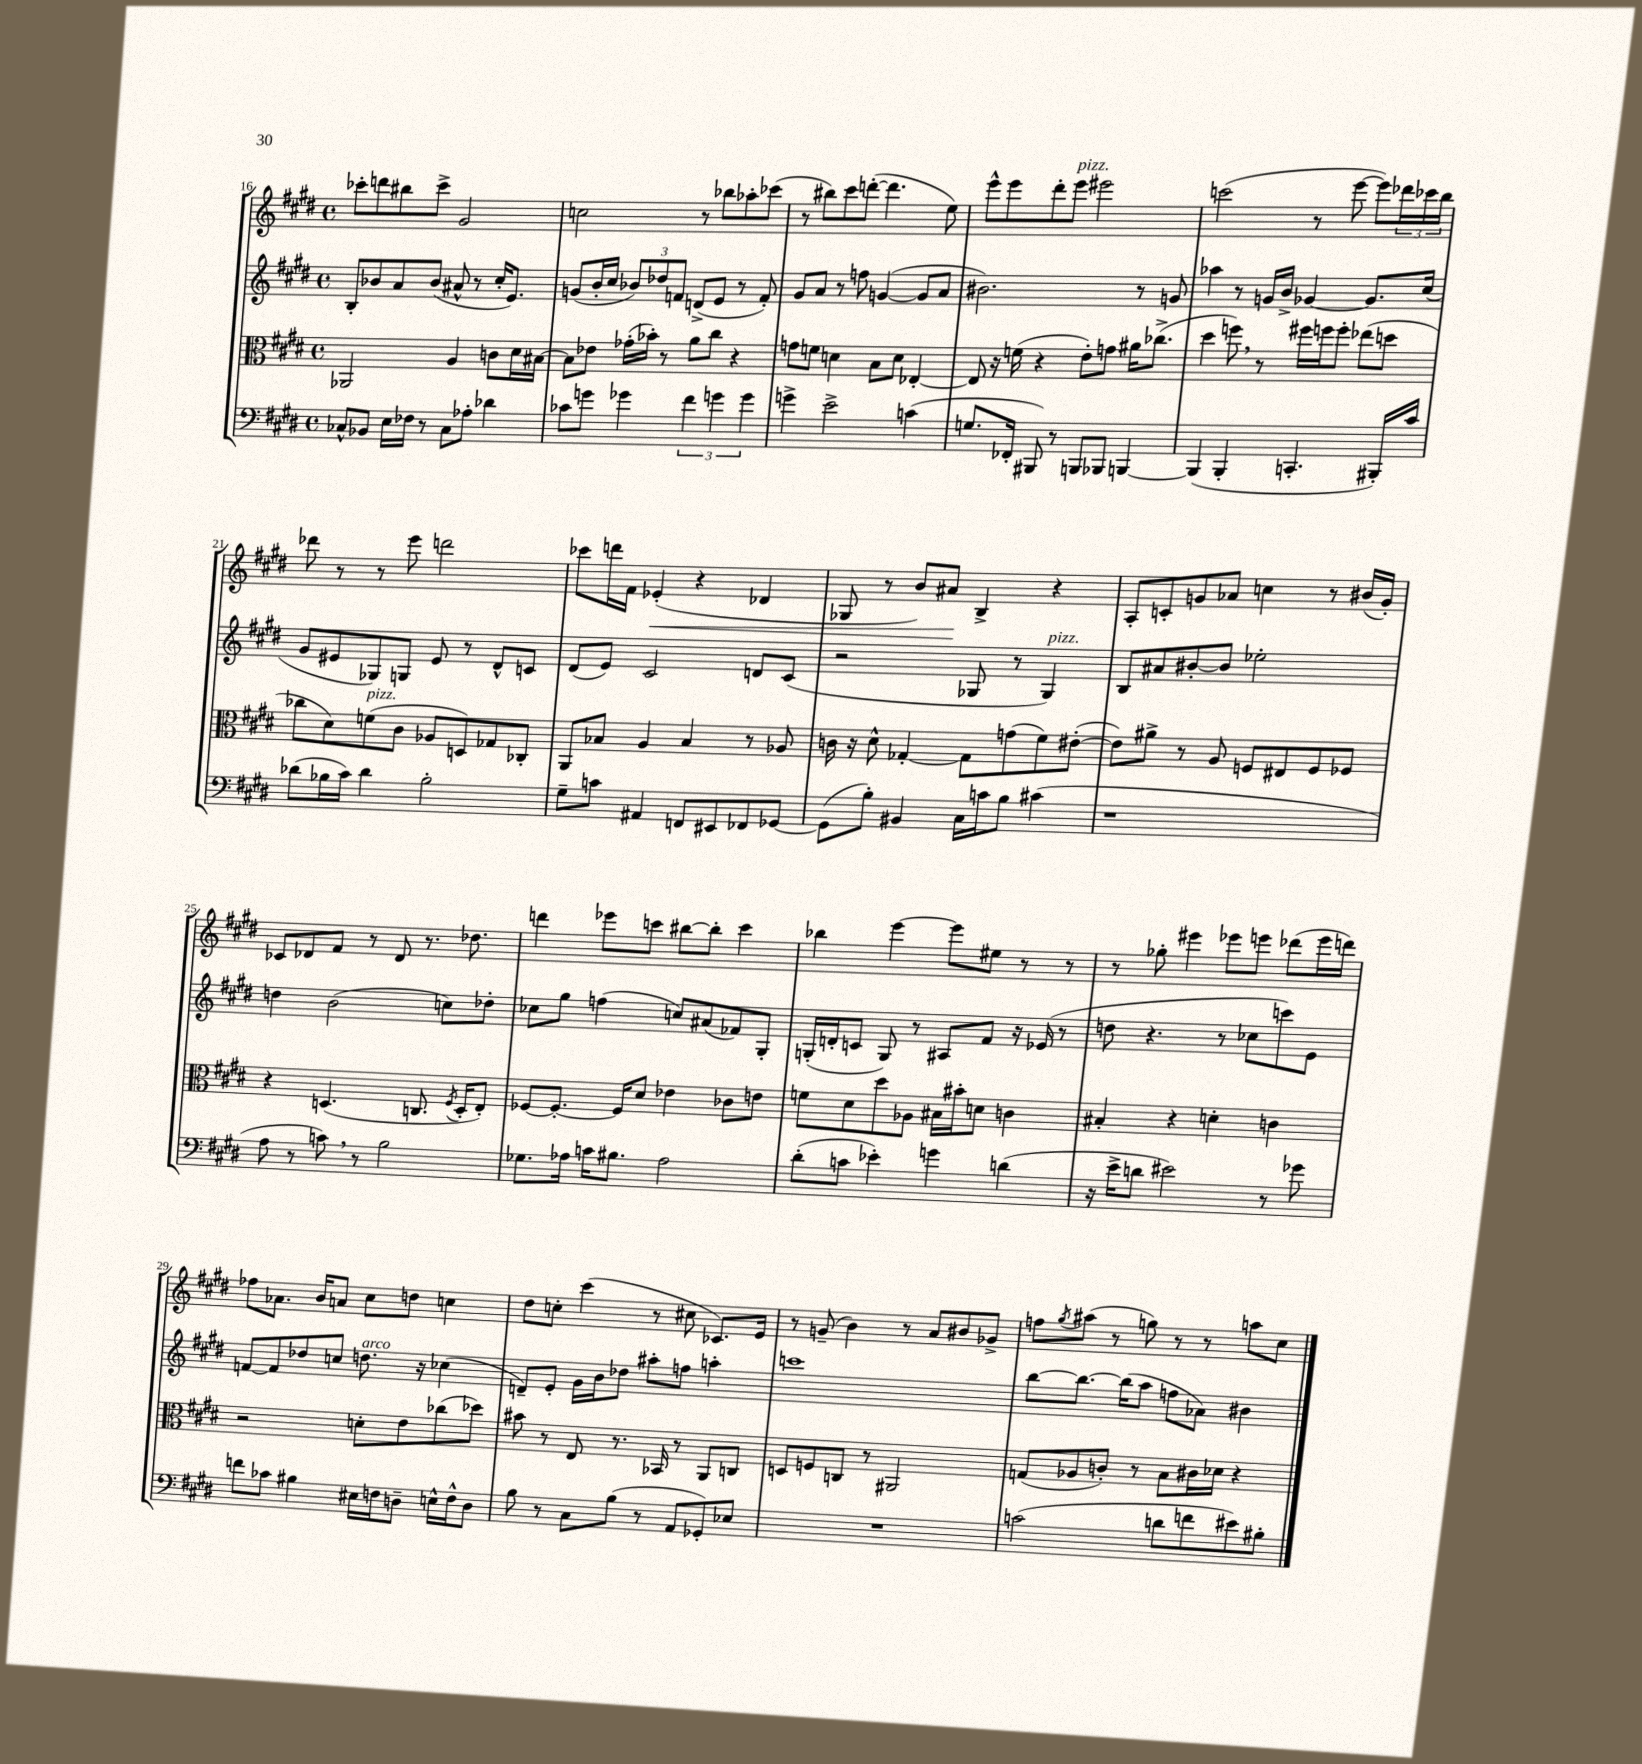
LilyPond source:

<<
\new StaffGroup <<
\new Staff = "s0" {
    \clef treble \key e \major \defaultTimeSignature \time 4/4
    ces'''8-. d'''8 bis''8 ces'''8-> gis'2 |
    c''2 r8 bes''8 aes''8-. ces'''8( |
    r8 bis''8) cis'''8 d'''8~-.( d'''4. e''8) |
    e'''8-^ e'''8 dis'''8-. e'''8^\markup { \italic "pizz." } eis'''2 |
    c'''2( r8 e'''8~ e'''8) \tuplet 3/2 { des'''16 ces'''16 b''16 } |
    des'''8 r8 r8 e'''8 d'''2 |
    ces'''8 d'''16 fis'16 ees'4-.\<( r4 des'4 |
    ges8 r8 b'8) ais'8\! b4-> r4 |
    a8-. c'8-. g'8 aes'8 c''4 r8 bis'16( g'16-.) |
    ces'8 des'8 fis'8 r8 des'8 r8. des''8. |
    d'''4 ees'''8 c'''8 bis''8~ bis''8-. c'''4 |
    bes''4 e'''4~ e'''8 eis''8 r8 r8 |
    r8 ges''8-. eis'''4 ees'''8 e'''8 des'''8( e'''16 d'''16) |
    fes''8 aes'8. b'16 a'8 cis''8 d''8 c''4 |
    dis''8 c''8-. cis'''4( r8 cis''8 ces'8.) e'16 |
    r8 g'8--( b'4) r8 a'8 bis'8 ges'8-> |
    f''8 \acciaccatura { gis''8 } ais''8( r8 g''8) r8 r8 a''8 cis''8 \bar "|." |
}
\new Staff = "s1" {
    \clef treble \key e \major \defaultTimeSignature \time 4/4
    b8-. bes'8 a'8 bes'8( ais'8-^ r8 cis''16-. e'8.) |
    g'8( b'16-. cis''16 \tuplet 3/2 { bes'8) des''8 f'8 } d'8->( e'8 r8 f'8-.) |
    gis'8 a'8 r8 f''8 g'4~( g'8 a'8 |
    bis'2.) r8 g'8 |
    aes''4 r8 g'16 b'16-> ges'4~ ges'8. cis''16( |
    gis'8 eis'8 ges8) g8 eis'8 r8 dis'8-^ c'8 |
    dis'8( e'8) cis'2 d'8 cis'8( |
    r2 ges8 r8 ges4^\markup { \italic "pizz." }) |
    b8 ais'8 bis'8~-. bis'8 ees''2-. |
    d''4 b'2( c''8) des''8-. |
    ces''8 gis''8 f''4( c''8) ais'8( fes'8) gis8-. |
    g16-.( d'16-. c'8 g8) r8 ais8 fis'8 r16 ees'16( r8 |
    d''8 r4. r8 ces''8 c'''8) e'8 |
    f'8~ f'8 des''8 c''8 d''8.^\markup { \italic "arco" } r16 ces''4( |
    d'8--) e'8-. gis'16 b'16 des''8 ais''8-. f''8 a''4-. |
    c'''1 |
    b''8~ b''8.~ b''16( a''8 f''8 aes'8) bis'4 \bar "|." |
}
\new Staff = "s2" {
    \clef alto \key e \major \defaultTimeSignature \time 4/4
    aes,2 a4 c'8 dis'16 bis16~ |
    bis8 ees'8 ges'16-.( bes'16-.) r8 a'8 cis''8 r4 |
    g'8 f'8 d'4 b8 d'8 ees4~-. |
    ees8 r16 f'16( r4 e'8-.) g'8 ais'16 ces''8.->( |
    dis''4 f''8) \breathe r8 fis''16 f''16 f''8-. ees''8( d''8 |
    ces''8 dis'8) f'8^\markup { \italic "pizz." }( cis'8 aes8 d8) ges8 ces8-. |
    a,8 bes8 a4 bes4 r8 aes8 |
    c'16 r16 dis'8-^ ges4~-. ges8 g'8( fis'8) eis'8~-.( |
    eis'8) ais'8-> r8 a8 f8 eis8 f8 fes8 |
    r4 d4.( c8. \acciaccatura { fis8 } d16-. e8-.) |
    fes8~ fes8.~-. fes16 dis'8 ees'4 ces'8 e'8 |
    f'8 dis'8 dis''8 aes8 bis16 bis'16-. d'8 c'4 |
    bis4-. r4 d'4-. c'4 |
    r2 d'8-. e'8 ces''8( des''8) |
    bis'8 r8 e8 r8. bes,16 r8 a,8 c8 |
    d8 f8 c8 r8 ais,2 |
    g8( aes8 c'8-.) r8 b8 cis'16 des'16 r4 \bar "|." |
}
\new Staff = "s3" {
    \clef bass \key e \major \defaultTimeSignature \time 4/4
    ces8-^ bes,8 e16 fes16 r8 ces8 aes8-. des'4 |
    ces'8 g'8 ges'4 \tuplet 3/2 { fis'4 g'4 g'4 } |
    g'4-> e'2-> c'4( |
    g8. fes,16-. bis,,8) r8 b,,8 bes,,8 b,,4~ |
    b,,4( b,,4-. c,4.-. bis,,16-.) cis'16 |
    des'8( bes16 cis'16) des'4 bes2-. |
    gis8-- c'8 ais,4 f,8 eis,8 fes,8 ges,8~ |
    ges,8( b8-.) bis,4 cis16 c'16 b8 cis'4( |
    r1 |
    a8 r8 c'8) \breathe r8 b2 |
    ges8. aes16 c'16 bis8. aes2 |
    dis'8-.( c'8 ees'4-.) g'4 d'4( |
    r16 e'16-> d'8 eis'2) r8 ges'8 |
    f'8 ces'8 bis4 eis16 f16 d8-- e16-^ f16-^ d8 |
    b8 r8 cis8 b8( r8 a,8 ges,8-.) ees8 |
    R1 |
    c'2( d'8 f'8 eis'8) bis8-. \bar "|." |
}
>>
>>
\layout { \context { \Score currentBarNumber = #16 } }
